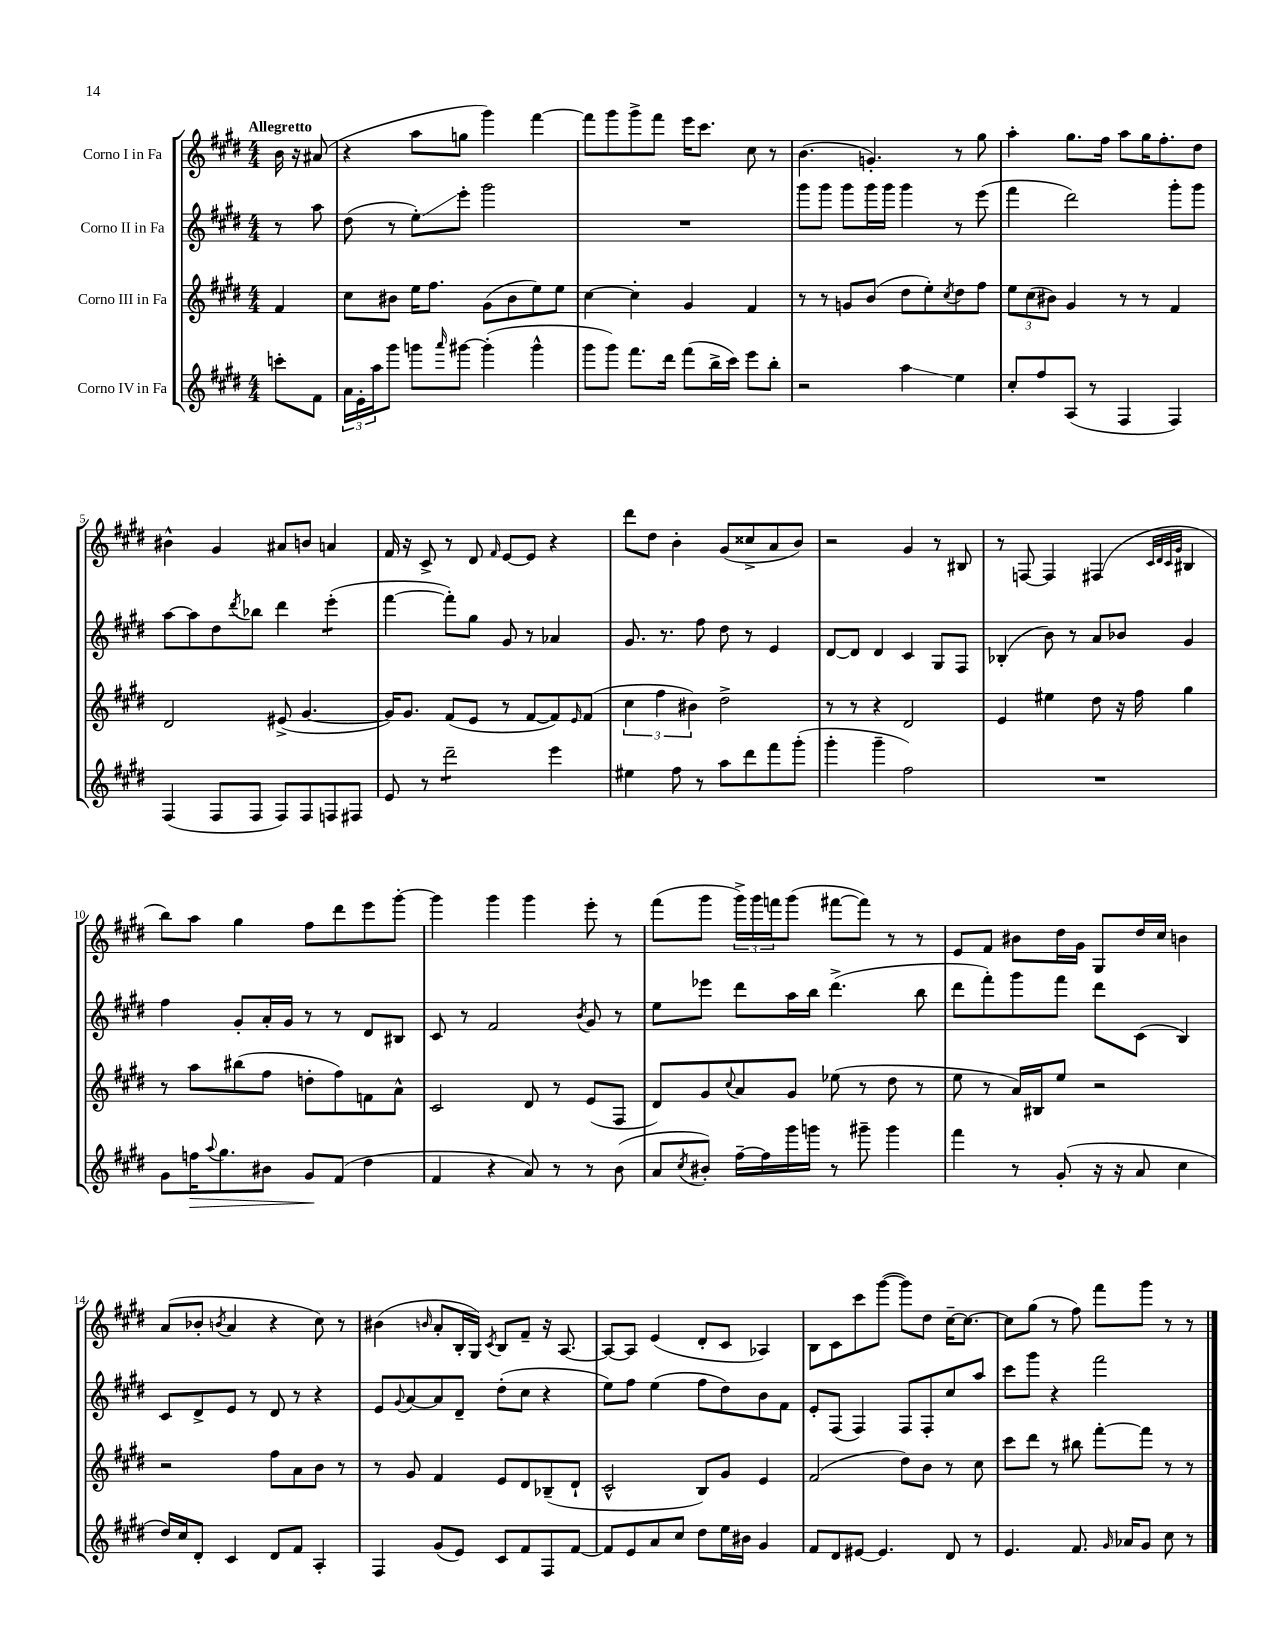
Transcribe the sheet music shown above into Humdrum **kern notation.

**kern	**kern	**kern	**kern
*staff4	*staff3	*staff2	*staff1
*clefG2	*clefG2	*clefG2	*clefG2
*k[f#c#g#d#]	*k[f#c#g#d#]	*k[f#c#g#d#]	*k[f#c#g#d#]
*M4/4	*M4/4	*M4/4	*M4/4
8ccc'	4f#	8r	16b
.	.	.	16r
8f#	.	8aa	(8a#
=	=	=	=
24a	8cc#	(8dd#	4r
24e'	.	.	.
24aa	.	.	.
8ggg#	8b#	8r	.
8ggg	16ee	8ee')	8aa
.	8.ff#	.	.
16qqaaa	.	.	.
[8ggg#	.	8eee'	8gg
(4ggg#']	(8g#	2ggg#	4ggg#)
.	8b#	.	.
4ggg#^^	8ee)	.	[4fff#
.	8ee	.	.
=	=	=	=
8ggg#	[4cc#	1r	8fff#]
8ggg#)	.	.	8ggg#
8.fff#	4cc#']	.	8ggg#^
.	.	.	8fff#
16ddd#	.	.	.
(8fff#	4g#	.	16eee
.	.	.	8.ccc#
16bb^	.	.	.
16ccc#)	.	.	.
8eee	4f#	.	8cc#
8bb'	.	.	8r
=	=	=	=
2r	8r	8ggg#	(4.b
.	8r	8ggg#	.
.	8g	8ggg#	.
.	(8b	16ggg#	4.g')
.	.	16ggg#	.
4aa	8dd#	4ggg#	.
.	8ee')	.	.
.	8qcc#	.	.
4ee	8dd#	8r	8r
.	8ff#	(8eee	8gg#
=	=	=	=
8cc#'	12ee	4fff#	4aa'
.	(12cc#	.	.
8ff#	.	.	.
.	12b#)	.	.
(8A	4g#	2ddd#)	8.gg#
8r	.	.	.
.	.	.	16ff#
4F#	8r	.	8aa
.	8r	.	16gg#
.	.	.	8.ff#'
4F#)	4f#	8ggg#'	.
.	.	8ggg#	8dd#
=	=	=	=
(4F#	2d#	[8aa	4b#^^
.	.	8aa]	.
8F#	.	8dd#	4g#
.	.	8qddd#	.
8F#	.	8bb-	.
8F#)	(8e#^	4ddd#	8a#
8F#	[4.g#	.	8b
8F	.	(4eee'	4a
8F#	.	.	.
=	=	=	=
8e	16g#])	[4fff#	16f#
.	8.g#	.	16r
8r	.	.	8c#^
2ddd#~	(8f#	8fff#'])	8r
.	8e	8gg#	8d#
.	.	.	16qqf#
.	8r	8g#	[8e
.	[8f#	8r	8e]
4eee	8f#])	4a-	4r
.	16qqe	.	.
.	(8f#	.	.
=	=	=	=
4ee#	6cc#	8.g#	8ddd#
.	.	.	8dd#
.	6ff#	.	.
.	.	8.r	.
8ff#	.	.	4b'
.	6b#)	.	.
8r	.	8ff#	.
8aa	2dd#^	8dd#	(8g#
8ddd#	.	8r	8cc##^
8fff#	.	4e	8a
(8ggg#'	.	.	8b)
=	=	=	=
4ggg#'	8r	[8d#	2r
.	8r	8d#]	.
4ggg#~	4r	4d#	.
2ff#)	2d#	4c#	4g#
.	.	8G#	8r
.	.	8F#	8B#
=	=	=	=
1r	4e	(4B-'	8r
.	.	.	[8F
.	4ee#	8b)	4F]
.	.	8r	.
.	8dd#	8a	(4F#
.	16r	8b-	.
.	16ff#	.	.
.	.	.	32qqc#
.	.	.	32qqd#
.	.	.	32qqc#
.	.	.	32qqg#
.	4gg#	4g#	4B#
=	=	=	=
8g#	8r	4ff#	8bb)
16ff	8aa	.	8aa
8qqaa	.	.	.
8.gg#	.	.	.
.	(8bb#	8g#'	4gg#
8b#	8ff#	16a'	.
.	.	16g#	.
8g#	8dd'	8r	8ff#
(8f#	8ff#)	8r	8ddd#
4dd#	8f	8d#	8eee
.	8a^^	8B#	[8ggg#'
=	=	=	=
4f#	2c#	8c#	4ggg#]
.	.	8r	.
4r	.	2f#	4ggg#
8a)	8d#	.	4ggg#
8r	8r	.	.
.	.	8qb	.
8r	(8e	8g#	8eee'
(8b	8F#	8r	8r
=	=	=	=
8a	8d#)	8ee	(8fff#
8qcc#	.	.	.
8b#')	8g#	8eee-	8ggg#
.	8qqcc#	.	.
[16ff#~	8a	8ddd#	24ggg#^)
.	.	.	24ggg#
16ff#]	.	.	.
.	.	.	24fff
16ggg#	8g#	16aa	(8ggg#
16ggg	.	16bb	.
8r	(8ee-	(4.ddd#^	[8fff#
8ggg#~	8r	.	8fff#])
4ggg#	8dd#	.	8r
.	8r	8bb	8r
=	=	=	=
4fff#	8ee	8ddd#	8e
.	8r	8fff#')	8f#
8r	16a)	8ggg#	8b#
.	16B#	.	.
(8g#'	8ee	8fff#	16dd#
.	.	.	16g#
16r	2r	8ddd#	8G#
16r	.	.	.
8a	.	(8c#	16dd#
.	.	.	16cc#
4cc#	.	4B)	4b
=	=	=	=
16dd#)	2r	8c#	(8a
16cc#	.	.	.
8d#'	.	8d#^	8b-'
.	.	.	8qb
4c#	.	8e	4a
.	.	8r	.
8d#	8ff#	8d#	4r
8f#	8a	8r	.
4A'	8b	4r	8cc#)
.	8r	.	8r
=	=	=	=
4F#	8r	8e	(4b#
.	.	8qqg#	.
.	8g#	[8a	.
.	.	.	16qqb
(8g#	4f#	8a]	8a'
8e)	.	8d#~	16B'
.	.	.	16G#)
.	.	.	8qc#
8c#	8e	(8dd#'	8B
8f#	8d#	8cc#	8f#~
8F#	(8B-~	4r	16r
.	.	.	[8.A
[8f#	8d#`	.	.
=	=	=	=
8f#]	2c#^^	8ee)	8A_
8e	.	8ff#	8A]
8a	.	(4ee	(4e
8cc#	.	.	.
8dd#	8B)	8ff#	8d#'
16ee	8g#	8dd#)	8c#
16b#	.	.	.
4g#	4e	8b	4A-)
.	.	8f#	.
=	=	=	=
8f#	(2f#	8e'	8B
8d#	.	(8F#	8c#
[8e#	.	4F#)	8ccc#
4.e#]	.	.	([8ggg#
.	8dd#)	8F#	8ggg#])
.	8b	8F#'	8dd#
8d#	8r	8cc#	[16cc#~
.	.	.	8.cc#_
8r	8cc#	8aa	.
=	=	=	=
4.e	8ccc#	8ccc#	8cc#]
.	8ddd#	8ggg#	(8gg#
.	8r	4r	8r
8.f#	8bb#	.	8ff#)
.	[8fff#'	2fff#	8fff#
16qqg#	.	.	.
16a-	.	.	.
8g#	8fff#]	.	8ggg#
8cc#	8r	.	8r
8r	8r	.	8r
==	==	==	==
*-	*-	*-	*-
